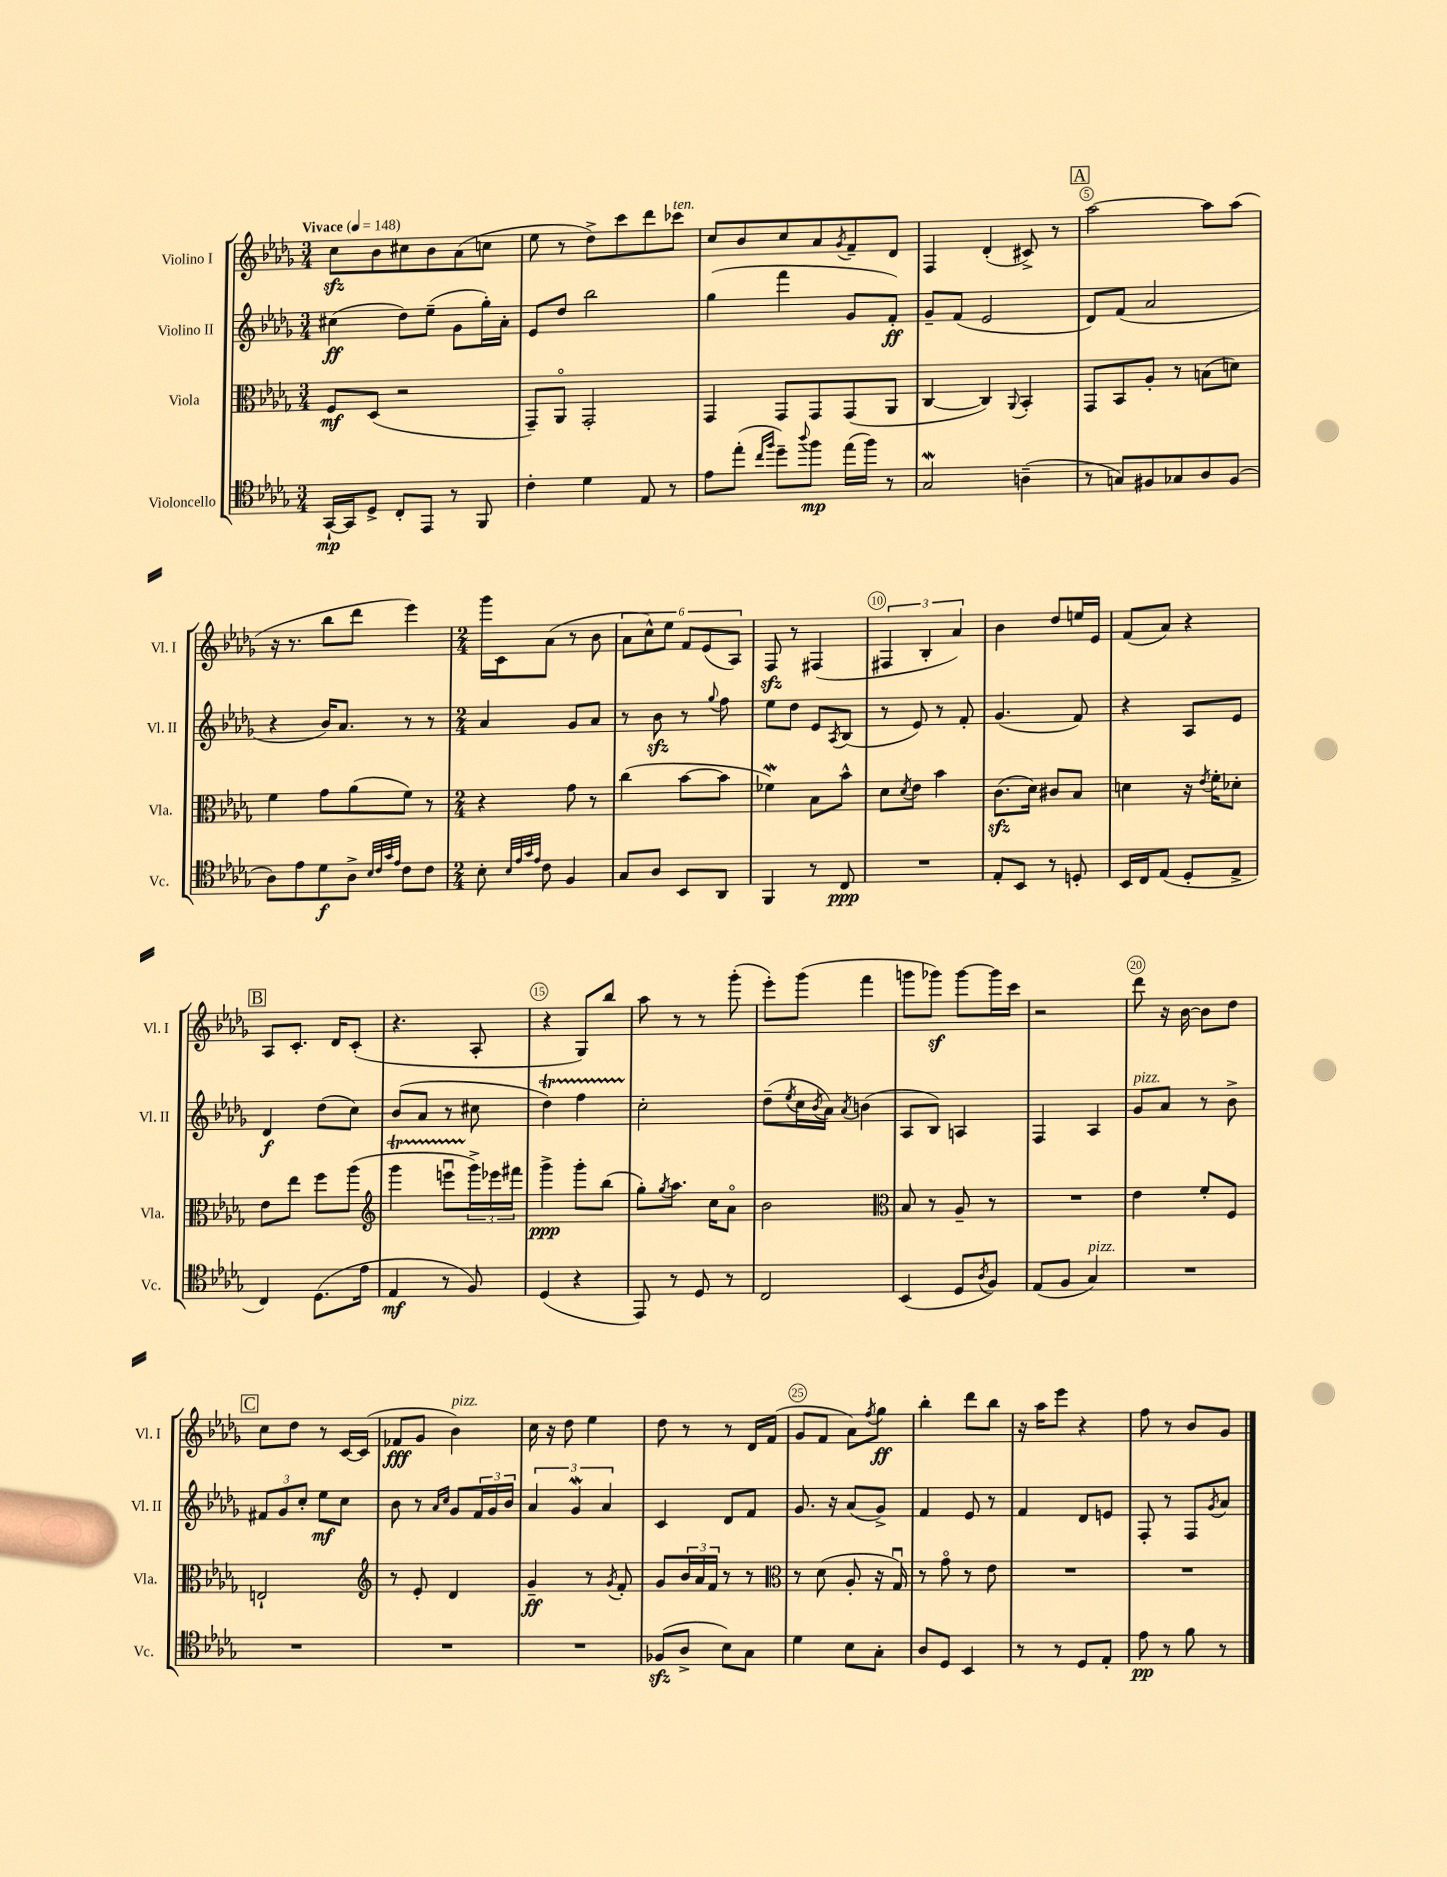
<<
\new StaffGroup <<
\new Staff = "s0" \with { instrumentName = "Violino I" shortInstrumentName = "Vl. I" } {
    \clef treble \key des \major \numericTimeSignature \time 3/4 \tempo "Vivace" 4 = 148
    c''8\sfz bes'8 cis''8 bes'8 aes'8( c''8 |
    ees''8 r8 des''8->) c'''8 des'''8 ces'''8^\markup { \italic "ten." } |
    c''8 bes'8 c''8 aes'8 \acciaccatura { ges'8 } f'8-- des'8 |
    f4 des'4-.( cis'8->) r8 |
    \mark \markup { \box "A" } aes''2~ aes''8 aes''8( |
    r16 r8. bes''8 des'''8 ees'''4) |
    \numericTimeSignature \time 2/4 ges'''16 c'16 aes'8( r8 bes'8 |
    \tuplet 6/4 { aes'8 c''8-^) ees''8 f'8 ees'8( aes8) } |
    f8\sfz r8 fis4( |
    \tuplet 3/2 { fis4 bes4-. aes'4) } |
    bes'4 des''8 e''16 ees'16 |
    f'8( aes'8) r4 |
    \mark \markup { \box "B" } aes8 c'8.-. des'16 c'8-.( |
    r4. aes8-. |
    r4 ges8) bes''8 |
    aes''8 r8 r8 ges'''8-.( |
    ees'''8-.) ges'''8( f'''4 |
    g'''8 ges'''8\sf) ges'''8~ ges'''16 c'''16 |
    r2 |
    des'''8 r16 bes'16~ bes'8 des''8 |
    \mark \markup { \box "C" } c''8 des''8 r8 c'16~ c'16( |
    fes'8\fff ges'8 bes'4^\markup { \italic "pizz." }) |
    c''16 r16 des''8 ees''4 |
    des''8 r8 r8 des'16 f'16( |
    ges'8 f'8 aes'8) \acciaccatura { f''8 } ges''8\ff |
    bes''4-. des'''8 bes''8 |
    r16 aes''16 ees'''8 r4 |
    f''8 r8 bes'8 ges'8 \bar "|." |
}
\new Staff = "s1" \with { instrumentName = "Violino II" shortInstrumentName = "Vl. II" } {
    \clef treble \key des \major \numericTimeSignature \time 3/4
    cis''4\ff( des''8) ees''8--( ges'8 ges''16-.) aes'16-. |
    ees'8 des''8 bes''2 |
    ges''4( f'''4 ges'8 f'8-.\ff) |
    ges'8-- f'8( ees'2 |
    \mark \markup { \box "A" } des'8) f'8( aes'2 |
    r4 bes'16) aes'8. r8 r8 |
    \numericTimeSignature \time 2/4 aes'4 ges'8 aes'8 |
    r8 bes'8\sfz r8 \appoggiatura { ges''8 } f''8 |
    ees''8 des''8 ees'8 \acciaccatura { aes8 } bes8( |
    r8 ees'8) r8 f'8-. |
    ges'4.( f'8) |
    r4 aes8 ees'8 |
    \mark \markup { \box "B" } des'4\f des''8( c''8) |
    bes'8( aes'8 r8 cis''8 |
    des''4\startTrillSpan) f''4 |
    c''2-.\stopTrillSpan |
    des''8--( \acciaccatura { ees''8 } c''16 \acciaccatura { bes'8 } aes'16) \acciaccatura { aes'8 } b'4( |
    aes8 bes8) a4 |
    f4 aes4 |
    ges'8^\markup { \italic "pizz." } aes'8 r8 bes'8-> |
    \mark \markup { \box "C" } \tuplet 3/2 { fis'8 ges'8 c''8-. } ees''8\mf c''8 |
    bes'8 r8 \grace { aes'16 c''16 } ges'8 \tuplet 3/2 { f'16 ges'16 bes'16 } |
    \tuplet 3/2 { aes'4 ges'4\mordent aes'4 } |
    c'4 des'8 f'8 |
    ges'8. r16 aes'8( ges'8->) |
    f'4 ees'8 r8 |
    f'4 des'8 e'8 |
    f8-. r8 f8 \acciaccatura { ges'8 } aes'8 \bar "|." |
}
\new Staff = "s2" \with { instrumentName = "Viola" shortInstrumentName = "Vla." } {
    \clef alto \key des \major \numericTimeSignature \time 3/4
    f8\mf des8( r2 |
    ges,8--) aes,8\flageolet ges,2-. |
    ges,4 ges,8 ges,8 ges,8( aes,8 |
    c4~ c4) \appoggiatura { aes,8 } bes,4-. |
    \mark \markup { \box "A" } ges,8 bes,8 aes8-. r8 b8( d'8) |
    f'4 ges'8 aes'8( f'8) r8 |
    \numericTimeSignature \time 2/4 r4 ges'8 r8 |
    c''4( bes'8~ bes'8 |
    fes'4\mordent) bes8 bes'8-^ |
    des'8 \acciaccatura { des'8 } ees'8 bes'4 |
    c'8.\sfz( des'16) cis'8 bes8 |
    d'4 r16 \acciaccatura { ees'8 } f'16-. des'8-. |
    \mark \markup { \box "B" } ees'8 ees''8 f''8 aes''8( |
    \clef treble ges'''4\startTrillSpan e'''8\downbow \tuplet 3/2 { ges'''16->\stopTrillSpan) ees'''16 fis'''16 } |
    ges'''4->\ppp ges'''8-. bes''8( |
    ges''8-.) \acciaccatura { ges''8 } aes''8. c''16 aes'8\flageolet |
    bes'2 |
    \clef alto bes8 r8 aes8-- r8 |
    R2 |
    ees'4 f'8-. f8 |
    \mark \markup { \box "C" } e2-! |
    \clef treble r8 ees'8-. des'4 |
    ges'4--\ff r8 \acciaccatura { ges'8 } f'8-. |
    ges'8 \tuplet 3/2 { bes'16 aes'16 f'16 } r8 r8 |
    \clef alto r8 des'8( aes8-. r16 ges16\downbow) |
    r8 ges'8\flageolet r8 ees'8 |
    R2 |
    R2 \bar "|." |
}
\new Staff = "s3" \with { instrumentName = "Violoncello" shortInstrumentName = "Vc." } {
    \clef tenor \key des \major \numericTimeSignature \time 3/4
    ges,16~-!\mp ges,16 des8-> c8-. ees,8 r8 f,8 |
    c'4-. des'4 ees8 r8 |
    ees'8 ees''8-.( \grace { c''16 f''16 } des''8--) \appoggiatura { aes''8 } f''8\mp ees''16( f''16) r8 |
    ges2\mordent a4--( |
    \mark \markup { \box "A" } r8 g8) fis8 ges8 aes8 fis8( |
    aes8) ees'8 des'8\f aes8-> \grace { bes32 c'32 ges'32 ees'32 } c'8 c'8 |
    \numericTimeSignature \time 2/4 bes8-. \grace { bes32 ees'32 ges'32 ees'32 } c'8 f4 |
    ges8 aes8 bes,8 aes,8 |
    f,4 r8 c8\ppp |
    R2 |
    ees8-. bes,8 r8 d8-. |
    bes,16 c16 ees8( des8-. ees8-> |
    \mark \markup { \box "B" } c4) des8.( ees'16 |
    ees4\mf r8 f8) |
    des4( r4 |
    ees,8) r8 des8 r8 |
    c2 |
    bes,4( des8 \acciaccatura { aes8 } f8) |
    ees8( f8 ges4^\markup { \italic "pizz." }) |
    R2 |
    \mark \markup { \box "C" } R2 |
    R2 |
    R2 |
    fes8\sfz( aes8-> bes8) ges8 |
    des'4 bes8 ges8-. |
    aes8 des8 bes,4 |
    r8 r8 des8 ees8-. |
    ees'8\pp r8 f'8 r8 \bar "|." |
}
>>
>>
\layout { \context { \Score \override BarNumber.break-visibility = ##(#f #t #t) barNumberVisibility = #(every-nth-bar-number-visible 5) \override BarNumber.stencil = #(make-stencil-circler 0.1 0.3 ly:text-interface::print) } }
